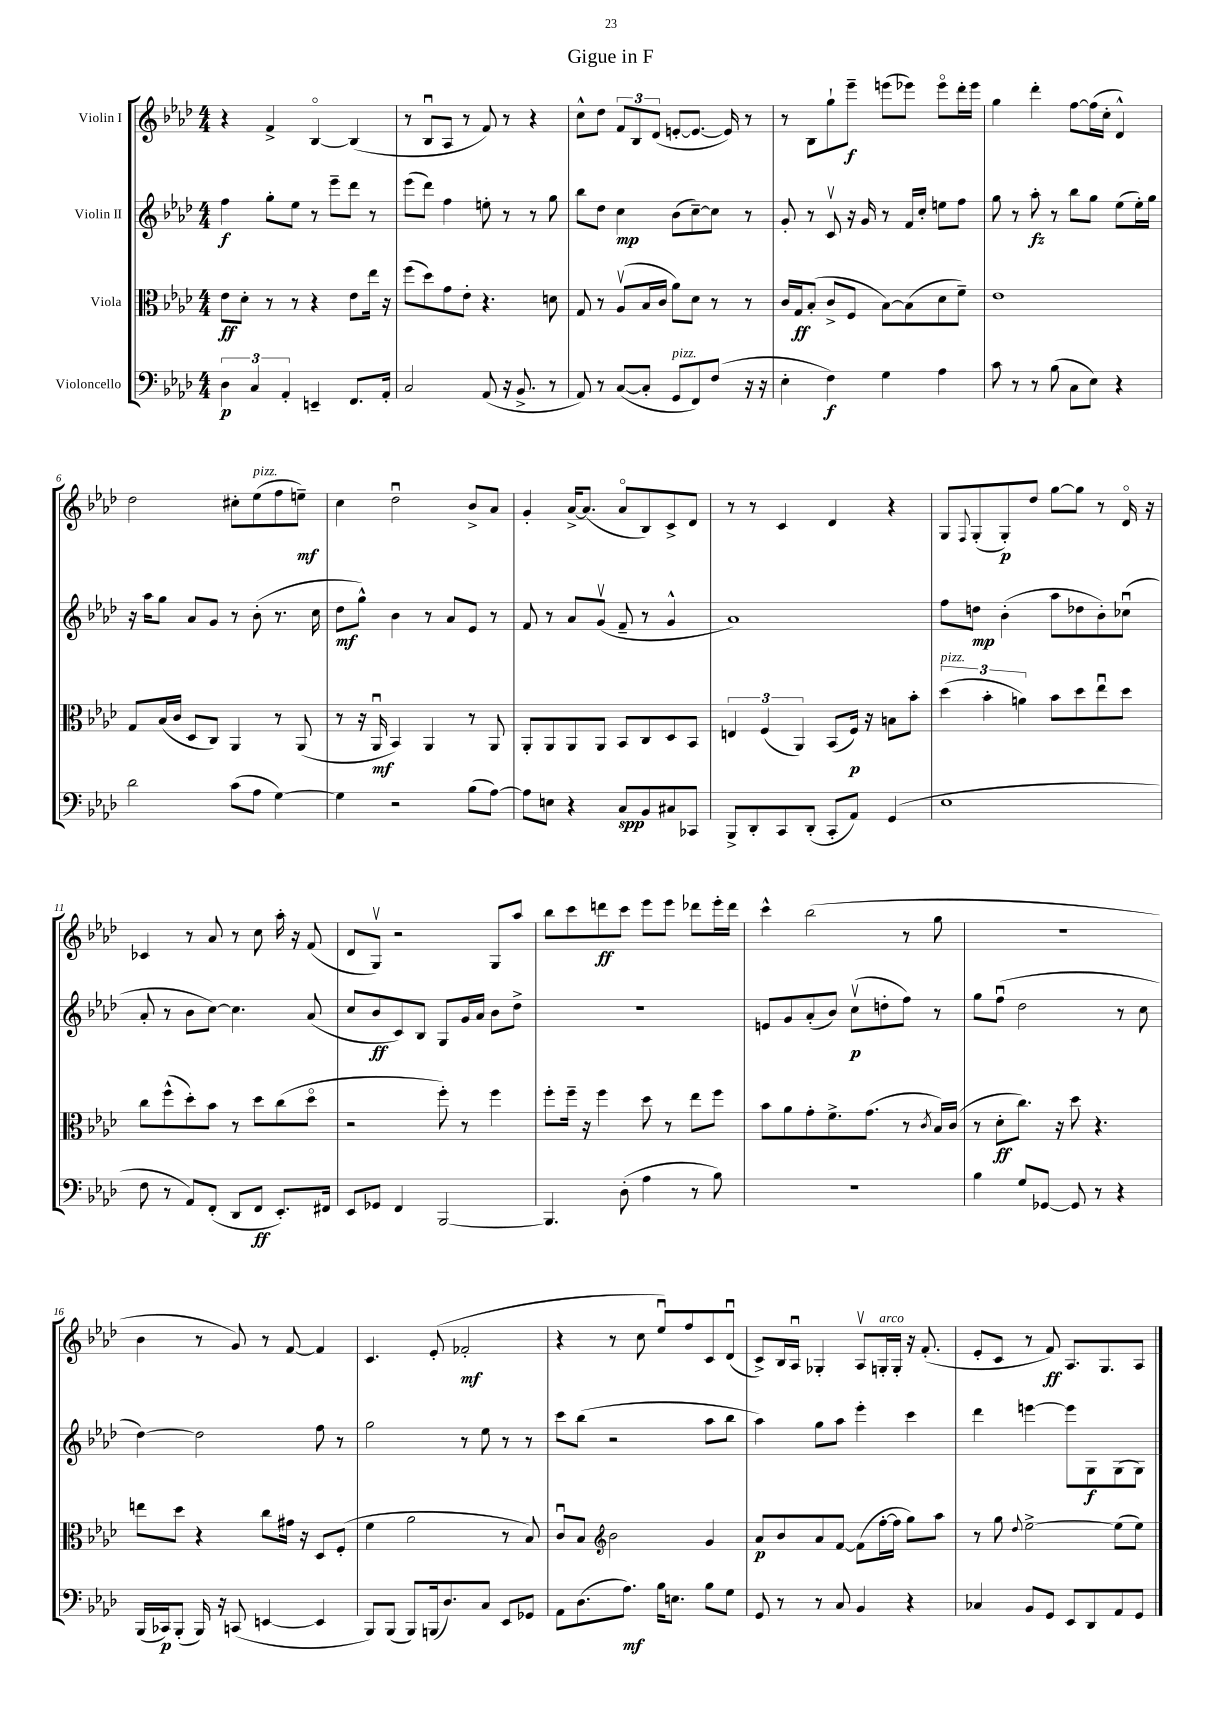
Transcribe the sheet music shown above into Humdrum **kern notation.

**kern	**kern	**kern	**kern
*staff4	*staff3	*staff2	*staff1
*clefF4	*clefC3	*clefG2	*clefG2
*k[b-e-a-d-]	*k[b-e-a-d-]	*k[b-e-a-d-]	*k[b-e-a-d-]
*M4/4	*M4/4	*M4/4	*M4/4
6D-\	8e-\L	4ff\	4r
.	8d-'\J	.	.
6C/	.	.	.
.	8r	8gg'\L	4f^/
6AA-'/	.	.	.
.	8r	8ee-\J	.
4EE~/	4r	8r	[4B-o/
.	.	8eee-~\L	.
8.FF/L	8e-\L	8ddd-\J	(4B-/]
.	16ee-\Jk	8r	.
16AA-'/Jk	16r	.	.
=	=	=	=
2C/	(8ff\L	(8eee-\L	8r
.	8dd-\)	8ddd-\J)	8B-u/L
.	8g\	4ff\	8A-/J
.	8e-'\J	.	8r
(8AA-/	4.r	8ee'\	8f/)
16r	.	8r	8r
8.BB-^/	.	.	.
.	.	8r	4r
8r	8d\	8gg\	.
=	=	=	=
8AA-/)	8G/	8bb-\L	8cc^^\L
8r	8r	8dd-\J	8dd-\J
([8C/L	(8A-v/L	4cc\	12f/L
.	.	.	12B-/
8C'/]J	16B-/L	.	.
.	.	.	(12d-/J
.	16c/JJ	.	.
8GG/L	8a-\L)	(8b-\L	[8e'/L
8FF/)	8d-\J	[8cc~\)	8.e/_J
(8F/J	8r	8cc\]J	.
.	.	.	16e/])
16r	8r	8r	8r
16r	.	.	.
=	=	=	=
4E-'\	16c/LL	8g'/	8r
.	16G/J	.	.
.	(8B-'/J	8r	8B-\L
4F\)	8c^/L	8cv/	8gg`\
.	8F/J	16r	8eee-~\J
.	.	16g/	.
4G\	[8B-\L)	8r	(8eee\L
.	(8B-\]	16f/LL	8eee-\J)
.	.	16cc'/JJ	.
4A-\	8d-\	8ee\L	8eee-o\L
.	8f~\J)	8ff\J	16ddd-'\L
.	.	.	16eee-\JJ
=	=	=	=
8c\	1e-	8gg\	4gg\
8r	.	8r	.
8r	.	8aa-'\	4ddd-'\
(8B-\	.	8r	.
8C\L	.	8bb-\L	[8ff\L
8E-\J)	.	8gg\J	(16ff\]L
.	.	.	16cc'\JJ
4r	.	(8ee-\L	4d-^^/)
.	.	16ee-'\L)	.
.	.	16gg\JJ	.
=	=	=	=
2d-\	8G/L	16r	2dd-\
.	.	16aa-\LK	.
.	(16B-/L	8gg\J	.
.	16c/JJ	.	.
.	8D-/L	8a-/L	.
.	8C/J)	8g/J	.
(8c\L	4AA-/	8r	8cc#'\L
8A-\J	.	(8b-'\	(8ee-\
[4G\)	8r	8.r	8ff\
.	(8AA-/	.	8ee~\J)
.	.	16cc\	.
=	=	=	=
4G\]	8r	8dd-\L	4cc\
.	16r	8gg^^\J)	.
.	16AA-u/	.	.
2r	4BB-/)	4b-\	2dd-u\
.	4AA-/	8r	.
.	.	8a-/L	.
(8B-\L	8r	8e-/J	8b-^/L
[8A-\J)	8AA-/	8r	8a-/J
=	=	=	=
8A-\]L	8AA-'/L	8f/	4g'/
8E\J	8AA-/	8r	.
4r	8AA-/	8a-/L	[16a-^/LK
.	.	.	(8.a-/]J
.	8AA-/J	(8gv/J	.
8C/L	8BB-/L	8f~/	8a-o/L
8BB-/	8C/	8r	8B-/)
8C#/	8D-/	4g^^/	8c^/
8CC-/J	8BB-/J	.	8d-/J
=	=	=	=
8BBB-^/L	6E/	1a-)	8r
8DD-'/	.	.	8r
.	(6F/	.	.
8CC/	.	.	4c/
.	6AA-/)	.	.
(8DD-'/J	.	.	.
8CC'/L	(8BB-/L	.	4d-/
8AA-/J)	16F/Jk)	.	.
.	16r	.	.
(4GG/	8B\L	.	4r
.	8b-'\J	.	.
=	=	=	=
1E-	(6dd-\	8ff\L	8G/L
.	.	.	8qqF/
.	.	8dd\J	(8G'/
.	6b-'\	.	.
.	.	(4b-'\	8G'/)
.	6a\)	.	.
.	.	.	8dd-/J
.	8b-\L	8aa-\L	[8gg\L
.	8dd-\	8dd-\	8gg\]J
.	8ee-u\	8b-'\)	8r
.	8dd-\J	(8cc-u\J	16d-o/
.	.	.	16r
=	=	=	=
8F\	8cc\L	8a-'/	4c-/
8r	(8ff^^\	8r	.
8AA-/L)	8dd-'\)	8b-\L	8r
(8FF'/J	8b-\J	[8cc\J)	8a-/
8DD-/L	8r	4.cc\]	8r
8FF/J	8dd-\L	.	8cc\
8.EE-'/L)	(8cc\	.	16aa-'\
.	.	.	16r
.	8dd-o\J	(8a-/	(8f/
16FF#/Jk	.	.	.
=	=	=	=
8EE-/L	2r	8cc/L	8d-/L
8GG-/J	.	8b-/	8Gv/J)
4FF/	.	8c/)	2r
.	.	8B-/J	.
[2BBB-/	8ff'\)	8G/L	.
.	8r	16g/L	.
.	.	16a-/JJ	.
.	4ff\	8b-\L	8G/L
.	.	8dd-^\J	8aa-/J
=	=	=	=
4.BBB-/]	8ff'\L	1r	8bb-\L
.	16ff~\Jk	.	8ccc\
.	16r	.	.
.	4ff\	.	8ddd\
(8D-'\	.	.	8ccc\J
4A-\	8dd-\	.	8eee-\L
.	8r	.	8eee-\J
8r	8ee-\L	.	8ddd-\L
8B-\)	8ff\J	.	16eee-'\L
.	.	.	16ddd-\JJ
=	=	=	=
1r	8b-\L	8e/L	4ccc^^\
.	8a-\	8g/	.
.	8g'\	(8a-'/	(2bb-\
.	8.f^\	8b-/J)	.
.	.	(8ccv\L	.
.	(8.g\J	.	.
.	.	8dd'\	.
.	8r	8ff\J)	8r
.	8qc/	.	.
.	16B-/LL)	8r	8gg\
.	(16c/JJ	.	.
=	=	=	=
4B-\	8r	8gg\L	1r
.	8d-'\L	(8ffu\J	.
8G/L	8.cc\J)	2dd-\	.
[8GG-/J	.	.	.
.	16r	.	.
8GG-/]	8dd-\	.	.
8r	4.r	.	.
4r	.	8r	.
.	.	8cc\	.
=	=	=	=
(16BBB-/LL	8ee\L	[4dd-\)	4b-\
16CC-/J)	.	.	.
(8BBB-'/J	8dd-\J	.	.
16BBB-/)	4r	2dd-\]	8r
16r	.	.	.
(8CC/	.	.	8g/)
[4EE/	8cc\L	.	8r
.	16g#\Jk	.	[8f/
.	16r	.	.
4EE/]	8D-/L	8ff\	4f/]
.	(8F'/J	8r	.
=	=	=	=
8BBB-/L)	4f\	2gg\	4.c/
(8BBB-/J	.	.	.
8BBB-/L)	2a-\	.	.
(16BBB/k	.	.	(8e-'/
8.D-/)	.	.	.
.	.	8r	2f-'/
8C/J	.	8ee-\	.
8EE-/L	8r	8r	.
8GG-/J	8B-/)	8r	.
=	=	=	=
8AA-\L	8cu/L	8ccc\L	4r
(8.D-\	8B-/J	(8bb-\J	.
*	*clefG2	*	*
.	2b-\	2r	8r
8.A-\J)	.	.	.
.	.	.	8cc\
16B-\LK	.	.	8ee-u/L)
8.E\J	.	.	.
.	.	.	8ff/
8B-\L	4g/	8aa-\L	8c/
8G\J	.	8bb-\J	(8d-u/J
=	=	=	=
8GG/	8a-/L	4aa-\)	8c^/L)
8r	8b-/	.	16B-/L
.	.	.	16A-u/JJ
8r	8a-/	8gg\L	4G-'/
8C/	[8f/J	8aa-\J	.
4BB-/	(8f\]L	4eee-'\	8A-v/L
.	[16ff'\L	.	16G'/L
.	16ff\]JJ	.	16G'/JJ
4r	8gg\L)	4ccc\	16r
.	.	.	(8.f'/
.	8aa-\J	.	.
=	=	=	=
4C-/	8r	4ddd-\	8e-'/L
.	8gg\	.	8c/J
.	8qqdd-/	.	.
8BB-/L	[2ee-^\	[4eee\	8r
8GG/J	.	.	8f/)
8EE-/L	.	8eee\]L	8.A-/L
8DD-/	.	8G\	.
.	.	.	8.G/
8AA-/	(8ee-\]L	(8G\	.
8GG/J	8ee-\J)	8G\J)	8A-/J
==	==	==	==
*-	*-	*-	*-
